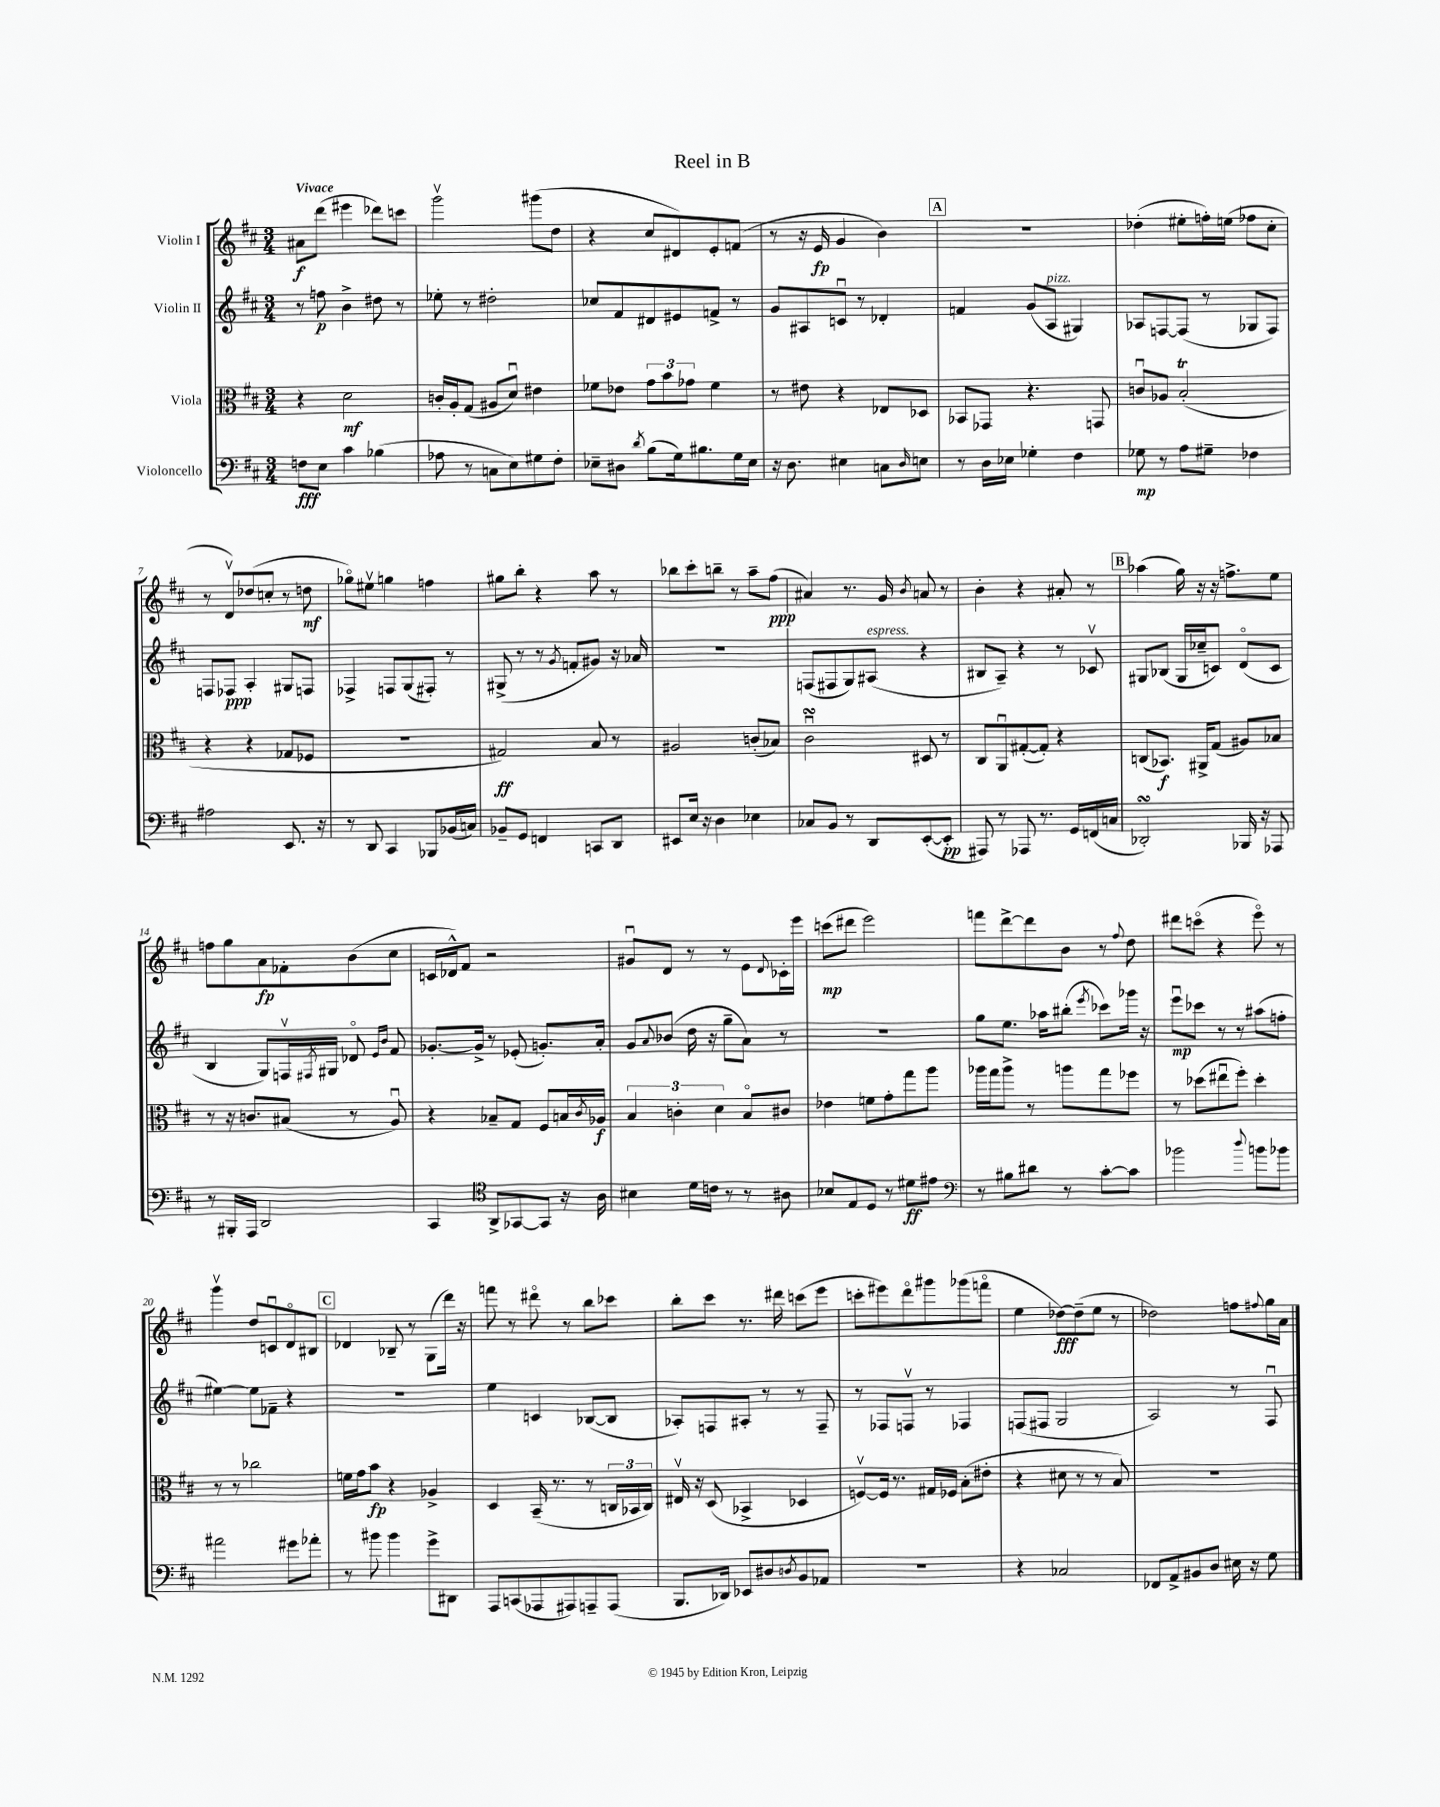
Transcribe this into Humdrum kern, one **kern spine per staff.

**kern	**kern	**kern	**kern
*staff4	*staff3	*staff2	*staff1
*clefF4	*clefC3	*clefG2	*clefG2
*k[f#c#]	*k[f#c#]	*k[f#c#]	*k[f#c#]
*M3/4	*M3/4	*M3/4	*M3/4
8F	4r	8r	8a#
8E	.	8ff	(8ddd
4c#	2d	4b^	4eee#
(4B-	.	8dd#	8ddd-)
.	.	8r	8ccc
=	=	=	=
8A-	16c'	8ee-'	2gggv
.	16A'	.	.
8r	(8G	8r	.
8C	8A#	2dd#'	.
8E)	8du)	.	.
8G#	4e#	.	(8ggg#
8F#'	.	.	8dd
=	=	=	=
8E-~	8f-	8cc-	4r
8D#	8e-	8f#	.
8qd	.	.	.
(8B	12g	8d#	8cc#
.	12b	.	.
16G)	.	8e#	8d#)
.	12g-	.	.
8.B#	.	.	.
.	4f-	8f^	8e'
16G	.	8r	(8f
16E-	.	.	.
=	=	=	=
16r	8r	8g	8r
8.D	.	.	.
.	8e#	8A#	16r
.	.	.	16e
4E#	4r	8cu	4g
.	.	8r	.
8C	8E-	4d-'	4b)
16qqD	.	.	.
8E	8D-	.	.
=	=	=	=
8r	8BB-	4f	2.r
16D	8GG-	.	.
16E-	.	.	.
4G-'	4.r	(8g	.
.	.	8A	.
4F#	.	4G#)	.
.	8GG	.	.
=	=	=	=
8G-	8cu	8A-	(4dd-'
8r	8A-	[8F	.
8A	(2B'	(8F]	8ee#'
8G#~	.	8r	16ff')
.	.	.	(16ee
4F-	.	8G-	8ff-
.	.	8F)	8cc#'
=	=	=	=
2A#	4r	8F	8r
.	.	8F-	8dv)
.	4r	4A'	(8dd-
.	.	.	8cc'
8.EE	8G-	8G#	8r
.	8F-	8F	8dd
16r	.	.	.
=	=	=	=
8r	2.r	4F-^	8gg-o)
8DD	.	.	8ee#v
4CC#	.	8F	4gg
.	.	(8G	.
8BBB-	.	8F#')	4ff
(16BB-	.	8r	.
16C)	.	.	.
=	=	=	=
8BB-~	2G#)	(8G#^	8gg#
8GG	.	8r	8bb'
4FF	.	8r	4r
.	.	8qg	.
.	.	8f'	.
8CC	8B	8g#)	8aa
8DD	8r	16r	8r
.	.	16a-	.
=	=	=	=
8EE#	2A#	2.r	8bb-
16E	.	.	8ccc#'
16r	.	.	.
4D	.	.	8bb~
.	.	.	8r
4E-	(8c'	.	8aa~
.	8B-)	.	(8ff#
=	=	=	=
8C-	2c#u	(8F	4a#)
8BB	.	8F#	.
8r	.	8G)	8.r
8DD	.	(8A#	.
.	.	.	16g
.	.	.	8qb
([8EE'	8D#	4r	8a
8EE']	8r	.	8r
=	=	=	=
8AAA#)	8C#	8B#	4b'
8r	8AAu	8A~)	.
8AAA-	([8G#'	4r	4r
8.r	8G#'])	.	.
.	4r	8r	8a#'
16GG	.	.	.
(16FF	.	8c-v	8r
16C	.	.	.
=	=	=	=
2DD-')	(8C	8G#	(4aa-
.	8.BB-)	(8B-	.
.	.	16G#	16gg)
.	16AA#^	16cc-~	16r
.	(8G	8c)	16r
.	.	.	8.ff^
16BBB-	8A#)	(8do	.
16r	.	.	.
8AAA-	8B-	8c	8ee
=	=	=	=
8r	8r	4B	8ff
16BBB#'	16r	.	8gg
16AAA	8.c	.	.
2DD	.	8G)	8a
.	(8B#	16Fv	8f-'
.	.	8qF#	.
.	.	16G#	.
.	8r	8d-o	(8b
.	.	16qqe	.
.	.	16qqb	.
.	8Au)	8f#	8cc#
=	=	=	=
4CC#	4r	[8.g-'	16c
.	.	.	16d-^^)
.	.	.	8f#
.	.	16g-^]	.
*clefC4	*	*	*
8AA^	8B-~	8r	2r
[8GG-	8G	(8e-'	.
8GG-]	8F#	8.g')	.
16r	16B	.	.
.	8qc#	.	.
16A	16A-	16a'	.
=	=	=	=
4B#	6B	8g	8g#u
.	.	8qqa	.
.	.	(8b-	8d
.	6c'	.	.
16d	.	16dd	8r
16c	.	16r	.
.	6d	.	.
8r	.	8gg~	8r
8r	8Bo	8a)	8e
.	.	.	8qqd
8A#	8c#	8r	16c-'
.	.	.	16eee
=	=	=	=
8B-	4e-	2.r	(8ccc
8E	.	.	8ddd#
8D	8f	.	2eee)
8r	8g'	.	.
8d#	8gg	.	.
8e#	8aa	.	.
=	=	=	=
*clefF4	*	*	*
8r	16aa-	8gg	8fff
.	16gg	.	.
8B#	8aa-^	8.ee	[8ddd^
8d#	8r	.	8ddd]
.	.	16aa-	.
8r	8aa	(8bb#'	8b
.	.	8qeee	.
[8c#'	8gg	8ccc-)	8r
.	.	.	8qqff#
8c#]	8ff-	16ggg-	8dd
.	.	16r	.
=	=	=	=
2b-	8r	8eeeu	8ddd#
.	(8dd-	8ccc-	(8ccco
.	8ee#u	8r	4r
.	8ff#')	8r	.
8qqdd	.	.	.
8b	4dd-'	(8aa#	8eeeo)
8b-	.	8ff'	8r
=	=	=	=
2a#	8r	[4ee#)	4gggv
.	8r	.	.
.	2cc-	8ee#]	8dd
.	.	8f-~	8cu
8g#	.	4r	8do
8a-'	.	.	8B#
=	=	=	=
8r	16f	2.r	4d-
.	16g	.	.
8b#	8b	.	.
4b#	4r	.	8B-~
.	.	.	8r
8g^	4A-^	.	(8G
8DD#	.	.	16ddd)
.	.	.	16r
=	=	=	=
8AAA	4D	4ee	8fff
(8CC	.	.	8r
8AAA-	(16BB~	4c	8ddd#o
.	8.r	.	.
8AAA#)	.	.	8r
8AAA~	8r	([8B-	8bb
(8AAA	24C	8B-]	8ccc-
.	24BB-	.	.
.	24C)	.	.
=	=	=	=
8.BBB	16E#v	8A-')	8bb'
.	16r	.	.
.	(8D	8F	8ccc#
16DD-)	.	.	.
8EE-	4BB-^	8A#'	8.r
8D#	.	8r	.
.	.	.	16ddd#
8qD	.	.	.
8BB	4D-	8r	(8ccc
8AA-	.	8F~	8eee
=	=	=	=
2.r	[8Fv)	8r	8ccc'
.	16F]	8F-	8eee#)
.	8.r	.	.
.	.	8Fv	8dddo
.	16G#	8r	8ggg#
.	16F-	.	.
.	(8B'	4F-	(8ggg-
.	8e#'	.	8fffo
=	=	=	=
4r	4r	(8F	4ee
.	.	8F#	.
2C-	8d#	2G	[8dd-)
.	8r	.	(8dd-~]
.	8r	.	8ee
.	8B)	.	8r
=	=	=	=
8FF-	2.r	2A)	2dd-)
8AA^	.	.	.
8BB#	.	.	.
8D	.	.	.
16E#	.	8r	8ff
16r	.	.	.
.	.	.	8qqff#
8G	.	8F#u	16gg
.	.	.	16a
==	==	==	==
*-	*-	*-	*-
